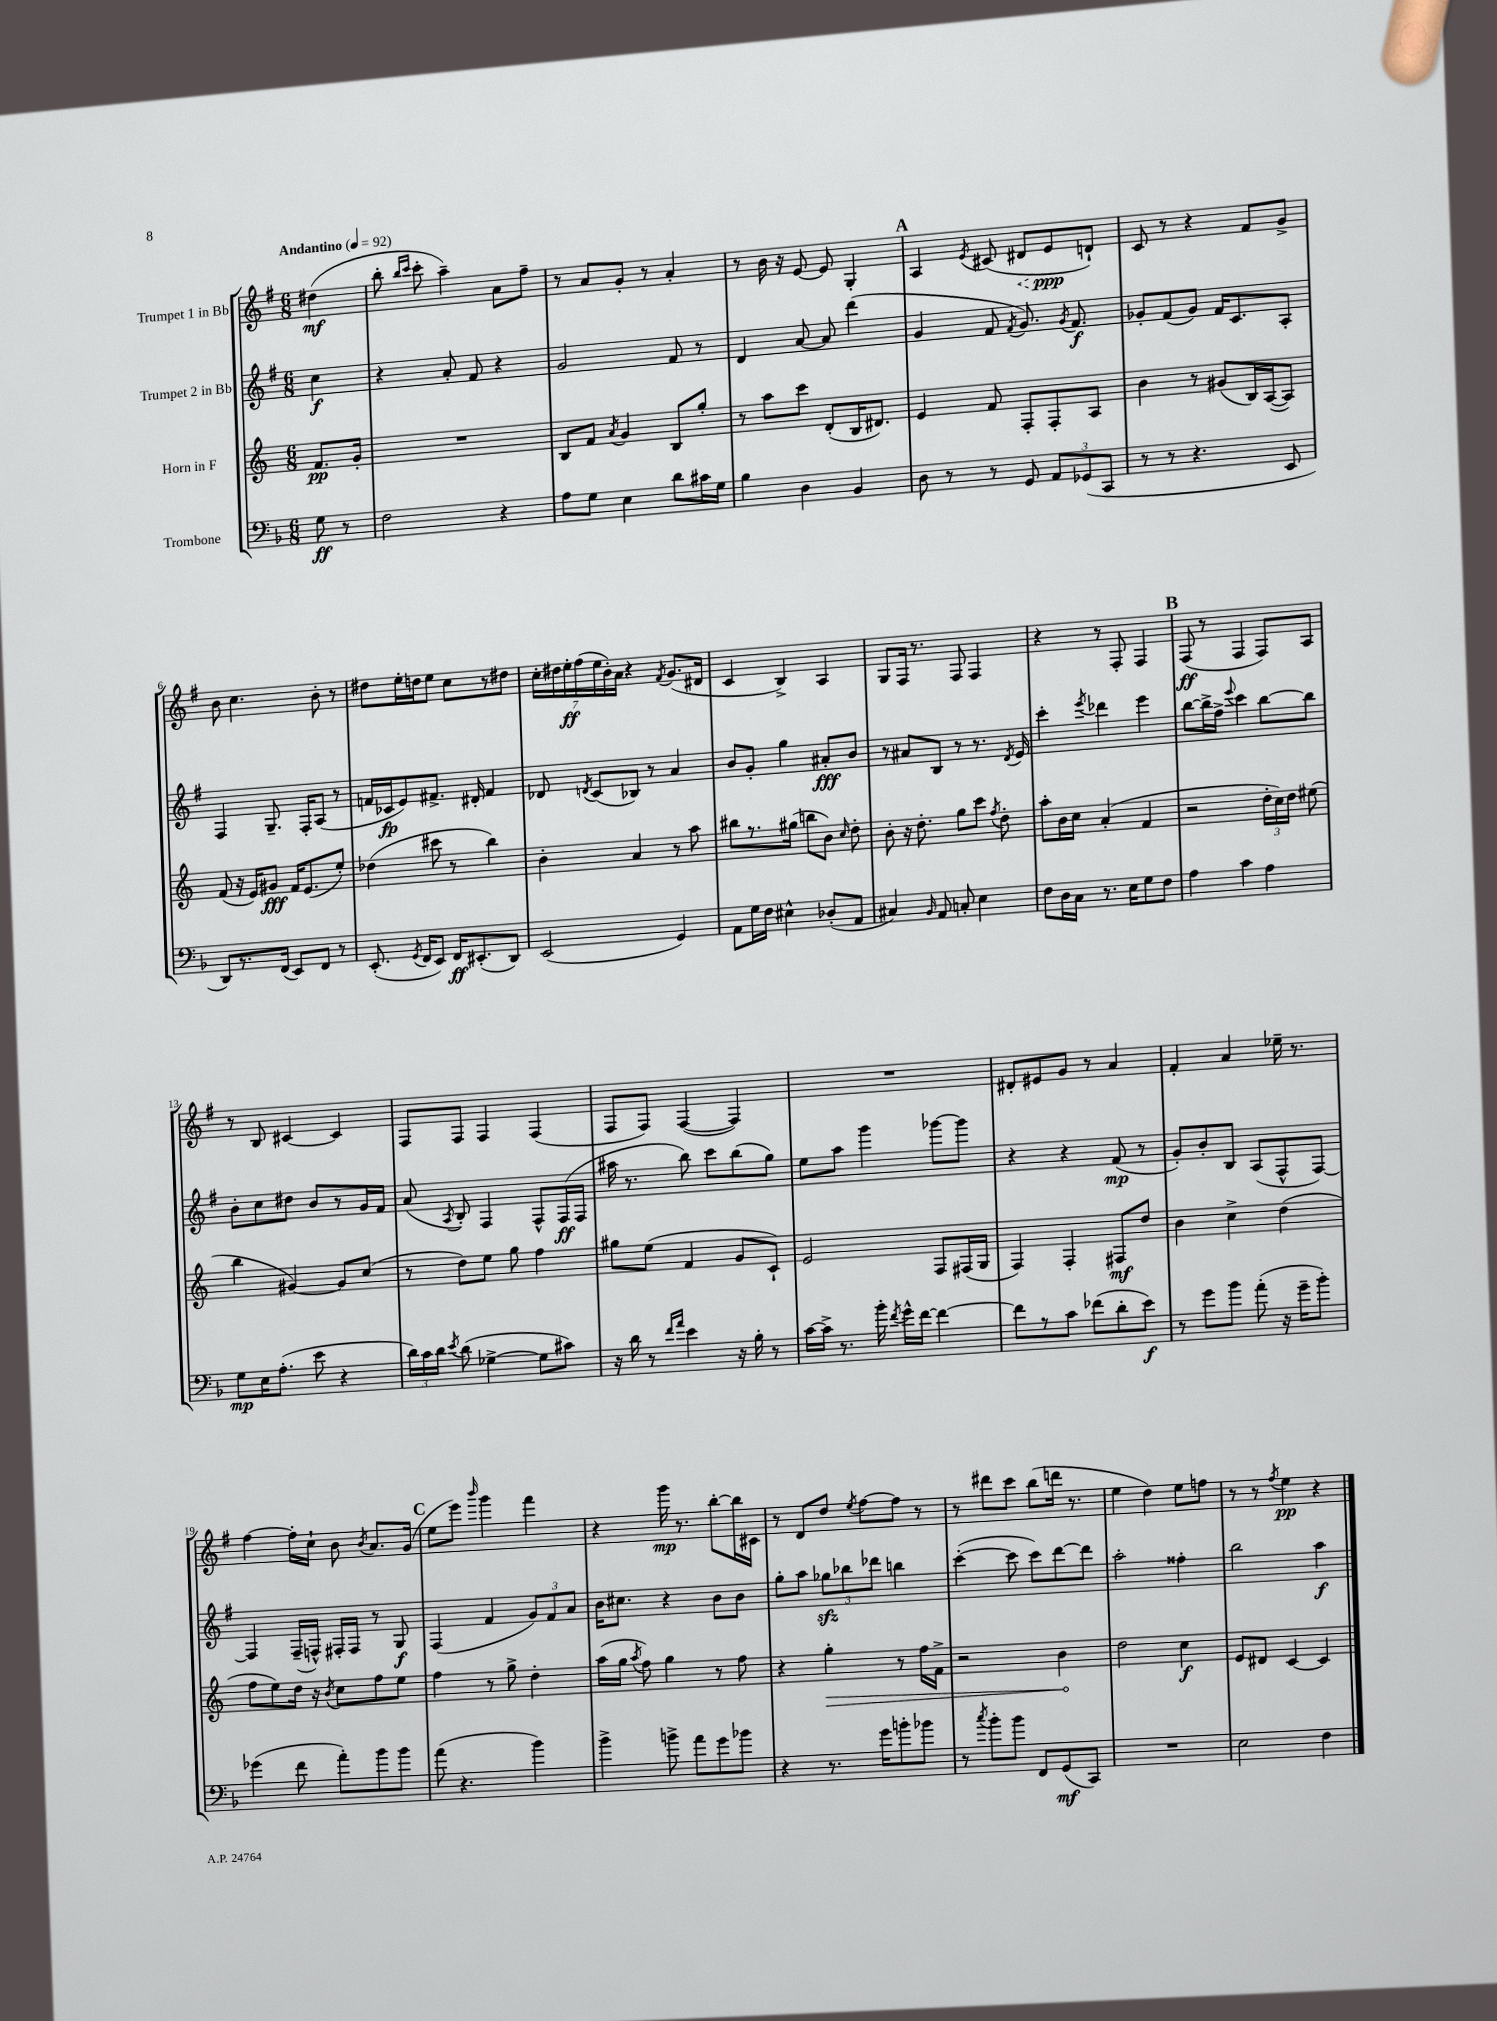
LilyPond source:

<<
\new StaffGroup <<
\new Staff = "s0" \with { instrumentName = "Trumpet 1 in Bb" } {
    \clef treble \key g \major \numericTimeSignature \time 6/8 \partial 4 \tempo "Andantino" 4 = 92
    \autoBeamOff dis''4\mf( |
    b''8-. \grace { b''16[ c'''16] } c'''8-. a''4--) a'8[ fis''8]-- |
    r8 a'8[ g'8]-. r8 a'4-. |
    r8 b'16 r16 e'8~ e'8 g4-. |
    \mark \markup { \bold "A" } a4 \acciaccatura { e'8 } cis'8( \once \override Hairpin.style = #'dashed-line dis'8[\< e'8\ppp\! d'8]-!) |
    c'8 r8 r4 fis'8[ g'8]-> |
    b'8 c''4. b'8-. r8 |
    dis''8[ e''16-. d''16 e''8] c''8[ r8 dis''8] |
    \tuplet 7/4 { c''16[-. dis''16 e''16-.\ff fis''16( e''16 b'16-.) a'16] } r4 \acciaccatura { fis'8 } g'8.[( dis'16] |
    c'4 b4->) a4 |
    g8[ fis16] r8. fis8 fis4 |
    r4 r8 fis8-. fis4 |
    \mark \markup { \bold "B" } fis8\ff( r8 fis4 fis8[) a8] |
    r8 b8 cis'4~ cis'4 |
    fis8[ fis8] fis4 fis4( |
    fis8[ fis8]) fis4~( fis4) |
    R2. |
    dis'8[-. eis'8 g'8] r8 a'4 |
    fis'4-. a'4 ees''16-- r8. |
    fis''4~ fis''16[-. c''16]-! b'8 \acciaccatura { b'8 } a'8.[ g'16]( |
    \mark \markup { \bold "C" } e''8[ e'''8]) \grace { b'''16 } g'''4 fis'''4 |
    r4 g'''16\mp r8. b''8[~-. b''16 cis'16] |
    r8 d'8[ d''8] \acciaccatura { e''8 } fis''8[~ fis''8] r8 |
    r8 dis'''8[ c'''8] b''8[( d'''16] r8. |
    e''4 d''4) e''8[ f''8] |
    r8 r8 \acciaccatura { fis''8 } e''4\pp r4 \bar "|." |
}
\new Staff = "s1" \with { instrumentName = "Trumpet 2 in Bb" } {
    \clef treble \key g \major \numericTimeSignature \time 6/8 \partial 4
    \autoBeamOff c''4\f |
    r4 a'8-. fis'8 r4 |
    g'2 fis'8 r8 |
    d'4 a'8~ a'8 d'''4( |
    \mark \markup { \bold "A" } g'4 fis'8 \acciaccatura { fis'8 } g'8.) \acciaccatura { g'8 } fis'8.\f |
    ges'8[-. fis'8( ges'8]) fis'16[ c'8. a8]-. |
    fis4 g8.-- fis16[-. a8]( r8 |
    f'16[ ces'16\fp e'8) fis'8.]-> dis'16-. fis'4 |
    des'8 \acciaccatura { d'8 } c'8[( bes8]) r8 a'4 |
    b'8[ g'8]-. g''4 ais'8[-.\fff b'8] |
    r8 ais'8[ b8] r8 r8. \acciaccatura { d'8 } e'16 |
    c'''4-. \acciaccatura { e'''8 } des'''4 e'''4 |
    \mark \markup { \bold "B" } b''8[~ b''16-> fis''16]-> \appoggiatura { e'''8 } c'''4 b''8[~ b''8] |
    b'8[-. c''8 dis''8] b'8[ r8 g'16 fis'16] |
    a'8( \acciaccatura { a8 } b8-.) fis4 fis8[-^ fis16\ff( fis16] |
    ais''16 r8. b''8) c'''8[ b''8( g''8]) |
    e''8[ a''8] g'''4 ges'''8[~ ges'''8] |
    r4 r4 fis'8\mp( r8 |
    g'8[-.) b'8-. b8] a8[( fis8-^ fis8]~) |
    fis4 fis16[--( f16]-^) fis16[-. fis16] r8 g8\f |
    \mark \markup { \bold "C" } fis4( fis'4 \tuplet 3/2 { g'8[) fis'8 a'8] } |
    b'16[ cis''8.] r4 b'8[ b'8] |
    g''8[-. a''8] \tuplet 3/2 { ges''8[\sfz bes''8 des'''8] } b''4 |
    c'''4~-.( c'''8 c'''8[) d'''8~ d'''8] |
    a''2-. fisis''4-. |
    b''2 a''4\f \bar "|." |
}
\new Staff = "s2" \with { instrumentName = "Horn in F" } {
    \clef treble \key c \major \numericTimeSignature \time 6/8 \partial 4
    \autoBeamOff f'8.[\pp g'16]-. |
    R2. |
    b8[ f'8] \acciaccatura { a'8 } g'4 b8[ g''8]-. |
    r8 a''8[ c'''8] d'8[-.( b16 dis'8.]) |
    \mark \markup { \bold "A" } e'4 f'8 f8[-. f8-. a8] |
    b'4 r8 gis'8[( b16) a16~( a8]) |
    f'8( r16 e'16[) gis'8]\fff f'16[ e'8.( e''8]-.) |
    des''4( cis'''8 r8 b''4) |
    b'4-. a'4 r8 a''8 |
    bis''8[ r8. gis''16]( b''8[ b'8]) \grace { c''16 } d''8-. |
    b'8-. r16 d''8.-. g''8[ c'''8] \acciaccatura { f''8 } d''8-. |
    a''8[-. b'16 c''16] a'4-.( f'4 |
    \mark \markup { \bold "B" } r2 \tuplet 3/2 { d''16[-. c''16) d''16] } eis''8( |
    b''4 gis'4~) gis'8[ c''8]( |
    r8 d''8[) e''8] g''8 f''4 |
    gis''8[ e''8]( f'4 g'8[ c'8]-!) |
    e'2 f8[ fis16( g16] |
    f4) f4-. fis8[\mf d''8] |
    b'4 c''4-> d''4( |
    f''8[ e''8) d''16] r16 \acciaccatura { b'8 } c''8[ f''8 e''8] |
    \mark \markup { \bold "C" } f''4 r8 g''8-> d''4-. |
    a''16[( g''16] \acciaccatura { a''8 } f''8) g''4 r8 f''8 |
    r4 \once \override Hairpin.circled-tip = ##t g''4-.\> r8 f''16[ f'16]-> |
    r2 b'4\! |
    d''2 c''4\f |
    e'8[ dis'8] c'4~ c'4 \bar "|." |
}
\new Staff = "s3" \with { instrumentName = "Trombone" } {
    \clef bass \key f \major \numericTimeSignature \time 6/8 \partial 4
    \autoBeamOff g8\ff r8 |
    f2 r4 |
    a8[ g8] e4 d'8[ cis'16 g16] |
    bes4 d4 bes,4 |
    \mark \markup { \bold "A" } d8 r8 r8 g,8 \tuplet 3/2 { a,8[ ges,8( c,8] } |
    r8 r8 r4. e,8 |
    d,8[) r8. f,16]( e,8[) f,8] r8 |
    e,8.-.( \acciaccatura { g,8 } f,16[ e,8]) f,16[\ff eis,8.-.( d,8]) |
    e,2( g,4) |
    a,8[ g16 f16] eis4-^ des8[-.( a,8] |
    cis4) \grace { bes,16 } a,8 c8-. e4 |
    f8[ d16 c16] r8. e16[ g8 f8] |
    \mark \markup { \bold "B" } a4 c'4 a4 |
    g8[\mp e16 a8.]-.( e'8 r4 |
    \tuplet 3/2 { d'16[) c'16 d'16] } \acciaccatura { e'8 } d'8( ges4~-> ges8[ cis'8]) |
    r16 d'16 r8 \grace { f'16[ a'16] } e'4 r16 bes16-. r8 |
    c'16[~ c'16]-> r8. bes'16-. \acciaccatura { f'8 } g'16[-^ f'16]~ f'4~ |
    f'8[ r8 c'8] fes'8[( d'8-. e'8]\f) |
    r8 g'8[ bes'8] a'8-.( r16 g'16[-- bes'8]-.) |
    ges'4( f'8 a'8[-.) bes'8 bes'8] |
    \mark \markup { \bold "C" } a'8( r4. bes'4) |
    bes'4-> b'8-> a'8[ g'8 bes'8] |
    r4 r8. g'16[ b'8-. bes'8] |
    r8 \acciaccatura { c''8 } bes'8[-. bes'8] f,8[ g,8\mf( c,8]) |
    R2. |
    e2 f4 \bar "|." |
}
>>
>>
